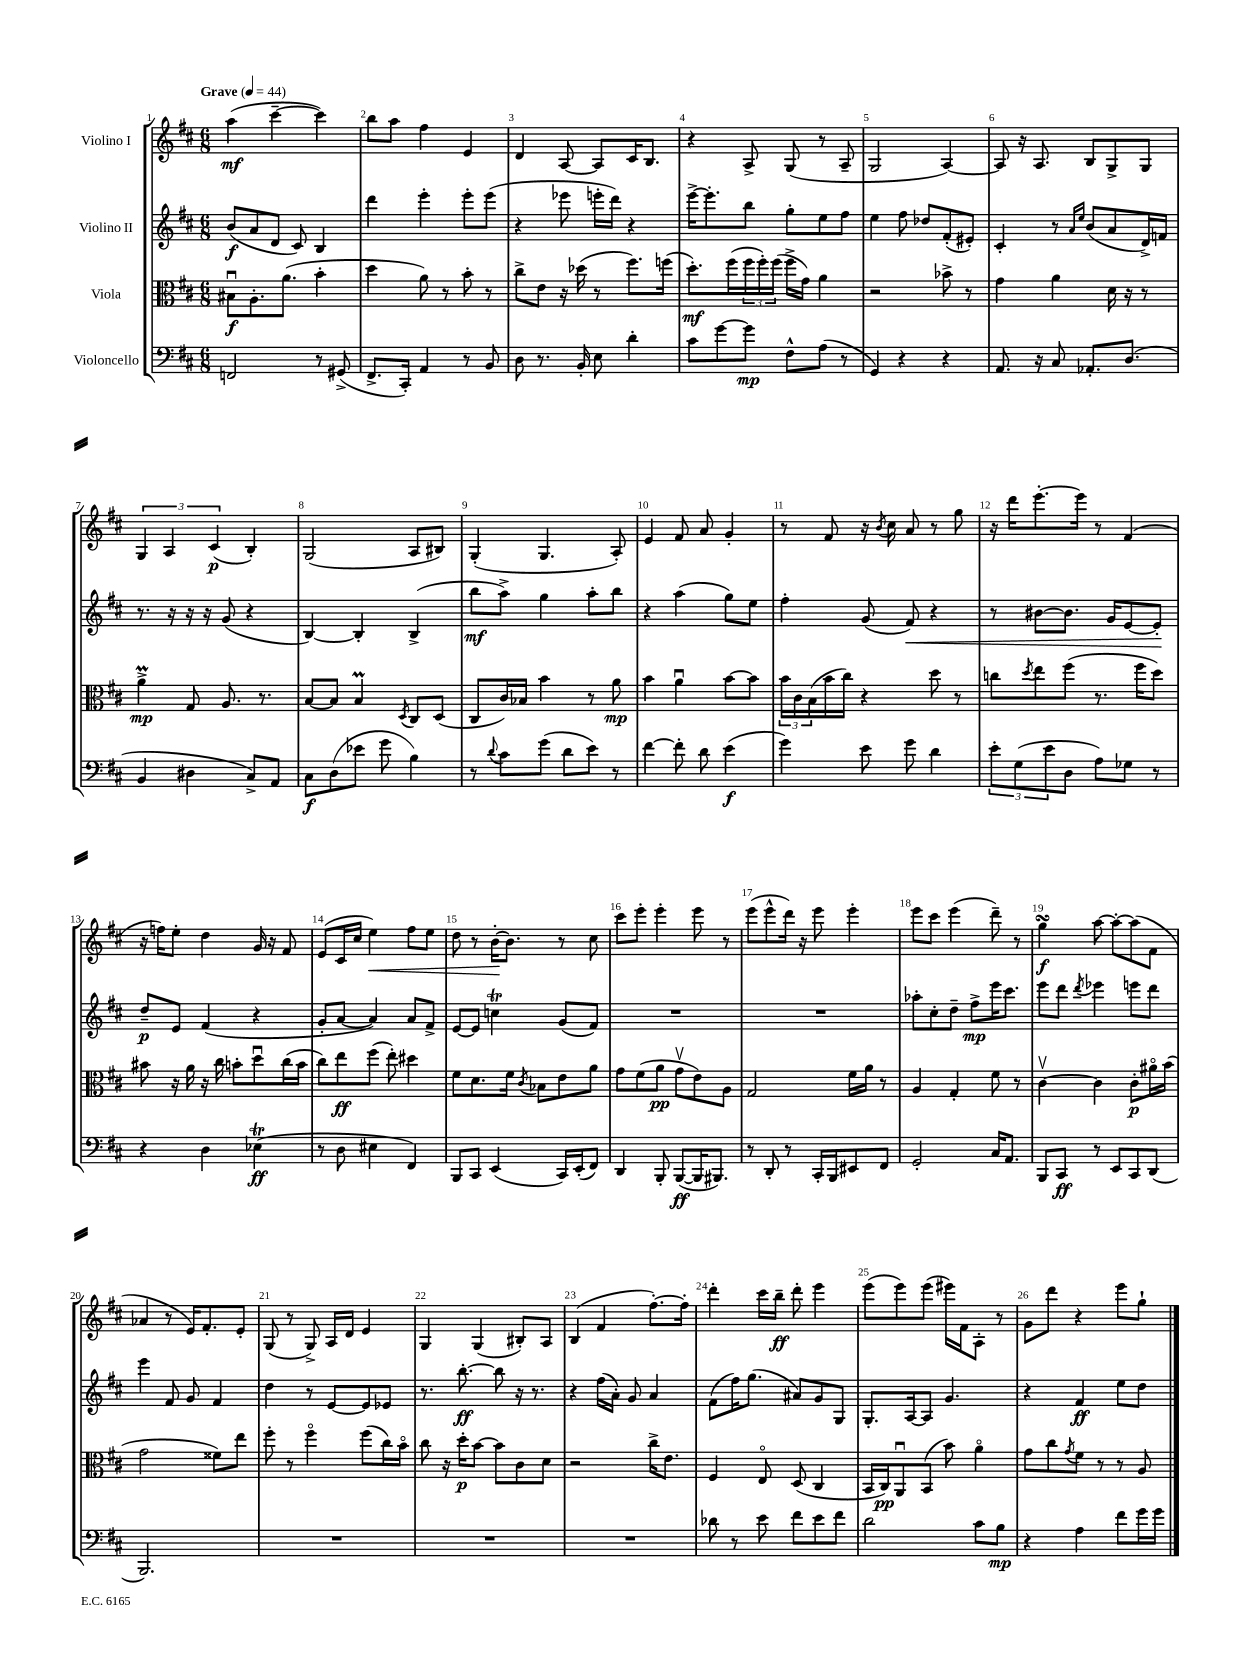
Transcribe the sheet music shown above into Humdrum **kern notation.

**kern	**dynam	**kern	**dynam	**kern	**dynam	**kern	**dynam
*part4	*part4	*part3	*part3	*part2	*part2	*part1	*part1
*staff4	*staff4	*staff3	*staff3	*staff2	*staff2	*staff1	*staff1
*I"Violoncello	*	*I"Viola	*	*I"Violino II	*	*I"Violino I	*
*clefF4	*	*clefC3	*	*clefG2	*	*clefG2	*
*k[f#c#]	*	*k[f#c#]	*	*k[f#c#]	*	*k[f#c#]	*
*M6/8	*	*M6/8	*	*M6/8	*	*M6/8	*
*MM44	*	*MM44	*	*MM44	*	*MM44	*
=1	=1	=1	=1	=1	=1	=1	=1
!	!	!	!	!	!	!LO:TX:a:B:t=Grave	!
2FFn/	.	8B#Xu\L	f	(8b/L	f	(4aa\	mf
.	.	8.A'\	.	8a/	.	.	.
.	.	.	.	8d/J	.	[4ccc#~\	.
.	.	(8.a\J	.	.	.	.	.
.	.	.	.	8c#/)	.	.	.
8r	.	4b'\	.	4B/	.	4ccc#\])	.
(8GG#X^/	.	.	.	.	.	.	.
=2	=2	=2	=2	=2	=2	=2	=2
8.FF#^/L	.	4dd\	.	4ddd\	.	8bb\L	.
.	.	.	.	.	.	8aa\J	.
16CC#'/Jk)	.	.	.	.	.	.	.
4AA/	.	8a\)	.	4eee'\	.	4ff#\	.
.	.	8r	.	.	.	.	.
8r	.	8b'\	.	8eee'\L	.	4e/	.
8BB/	.	8r	.	(8eee\J	.	.	.
=3	=3	=3	=3	=3	=3	=3	=3
8D\	.	8cc#^\L	.	4r	.	4d/	.
8.r	.	8e\J	.	.	.	.	.
.	.	16r	.	8eee-X\	.	[8A/	.
16BB'/	.	(16dd-X\	.	.	.	.	.
8E\	.	8r	.	16eeen'\LL	.	8A/L]	.
.	.	.	.	16ddd\JJ)	.	.	.
4d'\	.	8.ff#\L)	.	4r	.	16c#/K	.
.	.	.	.	.	.	8.B/J	.
.	.	(16ffn\Jk	.	.	.	.	.
=4	=4	=4	=4	=4	=4	=4	=4
8c#\L	.	8.dd'\L)	mf	[16eee^\KL	.	4r	.
.	.	.	.	8.eee'\]	.	.	.
[8g\	.	.	.	.	.	.	.
.	.	(16ff#\L	.	.	.	.	.
8g\J]	mp	24ff#\	.	8bb\J	.	8A^/	.
.	.	24ff#'\)	.	.	.	.	.
.	.	(24ff#\JJ	.	.	.	.	.
8F#^^\L	.	16ff#^\LL	.	8gg'\L	.	(8G/	.
.	.	16g\JJ)	.	.	.	.	.
(8A\J	.	4a\	.	8ee\	.	8r	.
8r	.	.	.	8ff#\J	.	8A~/	.
=5	=5	=5	=5	=5	=5	=5	=5
4GG/)	.	2r	.	4ee\	.	2G/	.
4r	.	.	.	8ff#\	.	.	.
.	.	.	.	8dd-X/L	.	.	.
4r	.	8b-X^\	.	(8f#'/	.	[4A/)	.
.	.	8r	.	8e#X'/J)	.	.	.
=6	=6	=6	=6	=6	=6	=6	=6
8.AA/	.	4g\	.	4c#'/	.	8A/]	.
.	.	.	.	.	.	16r	.
16r	.	.	.	.	.	8.A/	.
8C#/	.	4a\	.	8r	.	.	.
.	.	.	.	16qqa/LL	.	.	.
.	.	.	.	16qqee/JJ	.	.	.
8.AA-X'/L	.	.	.	(8b/L	.	8B/L	.
.	.	16d\	.	8a/	.	8G^/	.
(8.D/J	.	16r	.	.	.	.	.
.	.	8r	.	16d^/L)	.	8G/J	.
.	.	.	.	16fn/JJ	.	.	.
!!LO:LB:g=z
=7	=7	=7	=7	=7	=7	=7	=7
4BB/	.	4aM^\	mp	8.r	.	6G/	.
.	.	.	.	.	.	6A/	.
.	.	.	.	16r	.	.	.
4D#X\	.	8G/	.	16r	.	.	.
.	.	.	.	16r	.	.	.
.	.	.	.	.	.	(6c#/	p
.	.	8.A/	.	(8g/	.	.	.
8C#^/L)	.	.	.	4r	.	4B'/)	.
.	.	8.r	.	.	.	.	.
8AA/J	.	.	.	.	.	.	.
=8	=8	=8	=8	=8	=8	=8	=8
8C#\L	f	[8B/L	.	[4B/)	.	(2G/	.
(8D\	.	8B/J]	.	.	.	.	.
8e-X\J	.	4BM/	.	4B'/]	.	.	.
8g\	.	.	.	.	.	.	.
.	.	8qD/	.	.	.	.	.
4B\)	.	8C#/L	.	(4B^/	.	8A/L	.
.	.	(8D/J	.	.	.	8B#X/J)	.
=9	=9	=9	=9	=9	=9	=9	=9
8r	.	8C#/L	.	8bb\L	mf	(4G'/	.
8qqd/	.	.	.	.	.	.	.
8c#\L	.	16c#/L)	.	8aa^\J)	.	.	.
.	.	16B-X/JJ	.	.	.	.	.
(8g\J	.	4b\	.	4gg\	.	4.G/	.
8d\L	.	.	.	.	.	.	.
8e\J)	.	8r	.	8aa'\L	.	.	.
8r	.	8a\	mp	8bb\J	.	8A'/)	.
=10	=10	=10	=10	=10	=10	=10	=10
[4f#\	.	4b\	.	4r	.	4e/	.
8f#'\]	.	4au\	.	(4aa\	.	8f#/	.
8d\	.	.	.	.	.	8a/	.
(4e\	f	[8b\L	.	8gg\L)	.	4g'/	.
.	.	8b\J]	.	8ee\J	.	.	.
=11	=11	=11	=11	=11	=11	=11	=11
4g\)	.	24b\LL	.	4ff#'\	.	8r	.
.	.	24c#\	.	.	.	.	.
.	.	(24B\	.	.	.	.	.
.	.	16b\	.	.	.	8f#/	.
.	.	16cc#\JJ)	.	.	.	.	.
8e\	.	4r	.	(8g/	.	16r	.
.	.	.	.	.	.	8qb/	.
.	.	.	.	.	.	16cc#\	.
!	!	!	!	!	!LO:HP:b	!	!
8g\	.	.	.	8f#/)	<	8a/	.
4d\	.	8dd\	.	4r	.	8r	.
.	.	8r	.	.	.	8gg\	.
=12	=12	=12	=12	=12	=12	=12	=12
12e'\L	.	8ccn\L	.	8r	.	16r	.
.	.	.	.	.	.	16ddd\KL	.
(12G\	.	.	.	.	.	.	.
.	.	8qdd/	.	.	.	.	.
.	.	8ee\	.	[8b#X\L	.	[8.eee'\	.
12e\	.	.	.	.	.	.	.
8D\J	.	(8ff#\J	.	8.b#\J]	.	.	.
.	.	.	.	.	.	16eee\Jk]	.
8A\L)	.	8.r	.	.	.	8r	.
.	.	.	.	16g/KL	.	.	.
8G-X\J	.	.	.	[8e/	.	(4f#/	.
.	.	16ff#\KL	.	.	.	.	.
8r	.	8dd\J)	.	8e'/J]	.	.	.
.	.	.	.	.	[	.	.
!!LO:LB:g=z
=13	=13	=13	=13	=13	=13	=13	=13
4r	.	8b#X\	.	8dd~/L	p	16r	.
.	.	.	.	.	.	16ffn\KL)	.
.	.	16r	.	8e/J	.	8ee'\J	.
.	.	16a\	.	.	.	.	.
4D\	.	16r	.	(4f#/	.	4dd\	.
.	.	16cc#\	.	.	.	.	.
.	.	8bn'\L	.	.	.	.	.
(4E-XT\	ff	8ddu\	.	4r	.	16g/	.
.	.	.	.	.	.	16r	.
.	.	(16cc#\L	.	.	.	8f#/	.
.	.	16b\JJ	.	.	.	.	.
=14	=14	=14	=14	=14	=14	=14	=14
8r	.	8cc#\L)	.	8g'/L	.	(8e/L	.
8D\	.	8ee\	ff	[8a/J	.	16c#/L	.
.	.	.	.	.	.	16cc#/JJ	.
!	!	!	!	!	!	!	!LO:HP:b
4E#X\	.	(8ff#\J	.	4a/])	.	4ee\)	<
.	.	8ee'\)	.	.	.	.	.
4FF#/)	.	4dd#X\	.	8a/L	.	8ff#\L	.
.	.	.	.	8f#^/J	.	8ee\J	.
=15	=15	=15	=15	=15	=15	=15	=15
8BBB/L	.	8f#\L	.	[8e/L	.	8dd\	.
8CC#/J	.	8.d\	.	8e/J]	.	8r	.
(4EE/	.	.	.	4ccnT\	.	[16b'\KL	.
.	.	16f#\Jk	.	.	.	8.b\J]	[
.	.	8qc#/	.	.	.	.	.
.	.	8B-X\L	.	.	.	.	.
16CC#/LL)	.	8e\	.	(8g/L	.	8r	.
(16EE'/J	.	.	.	.	.	.	.
8FF#/J)	.	8a\J	.	8f#/J)	.	8cc#\	.
=16	=16	=16	=16	=16	=16	=16	=16
4DD/	.	8g\L	.	2.r	.	8ccc#\L	.
.	.	(8f#\	.	.	.	8eee'\J	.
8BBB'/	.	8a\J	pp	.	.	4eee'\	.
([8BBB/L	ff	8gv\L	.	.	.	.	.
16BBB/K]	.	8e\)	.	.	.	8eee\	.
8.BBB#X/J)	.	.	.	.	.	.	.
.	.	8A\J	.	.	.	8r	.
=17	=17	=17	=17	=17	=17	=17	=17
8r	.	2G/	.	2.r	.	(8eee\L	.
8DD'/	.	.	.	.	.	8eee^^\	.
8r	.	.	.	.	.	16ddd\Jk)	.
.	.	.	.	.	.	16r	.
16CC#'/LL	.	.	.	.	.	8eee\	.
16BBB/J	.	.	.	.	.	.	.
8EE#X/	.	16f#\LL	.	.	.	4eee'\	.
.	.	16a\JJ	.	.	.	.	.
8FF#/J	.	8r	.	.	.	.	.
=18	=18	=18	=18	=18	=18	=18	=18
2GG'/	.	4A/	.	8aa-X'\L	.	8eee\L	.
.	.	.	.	8cc#'\	.	8ccc#\J	.
.	.	4G'/	.	8dd~\J	.	(4eee\	.
.	.	.	.	8ff#^\L	mp	.	.
16C#/KL	.	8f#\	.	16eee\K	.	8ddd~\)	.
8.AA/J	.	.	.	8.ccc#\J	.	.	.
.	.	8r	.	.	.	8r	.
=19	=19	=19	=19	=19	=19	=19	=19
8BBB/L	.	[4c#v\	.	8eee\L	.	4ggsSSs\	f
8CC#/J	ff	.	.	8ddd\J	.	.	.
.	.	.	.	8qddd/	.	.	.
8r	.	4c#\]	.	4eee-X\	.	[8aa\	.
8EE/L	.	.	.	.	.	8aa'\L_	.
8CC#/	.	8c#'\L	p	8eeen\L	.	(8aa\]	.
(8DD/J	.	16a#X\L	.	8ddd\J	.	8f#\J	.
.	.	(16b\JJ	.	.	.	.	.
!!LO:LB:g=z
=20	=20	=20	=20	=20	=20	=20	=20
2.BBB/)	.	2g\	.	4eee\	.	4a-X/	.
.	.	.	.	8f#/	.	8r	.
.	.	.	.	8g/	.	16e/KL)	.
.	.	.	.	.	.	8.f#'/	.
.	.	8f##X\L)	.	4f#/	.	.	.
.	.	8ee\J	.	.	.	8e'/J	.
=21	=21	=21	=21	=21	=21	=21	=21
2.r	.	8ff#'\	.	4dd\	.	(8G/	.
.	.	8r	.	.	.	8r	.
.	.	4ff#\	.	8r	.	8G^/)	.
.	.	.	.	[8e/L	.	16A/LL	.
.	.	.	.	.	.	16d/JJ	.
.	.	(8ff#\L	.	8e/]	.	4e/	.
.	.	16cc#\L)	.	8e-X/J	.	.	.
.	.	16b\JJ	.	.	.	.	.
=22	=22	=22	=22	=22	=22	=22	=22
2.r	.	8cc#\	.	8.r	.	4G/	.
.	.	16r	.	.	.	.	.
.	.	16dd'\KL	p	[8.bb'\	ff	.	.
.	.	[8b\J	.	.	.	(4G/	.
.	.	8b\L]	.	8bb\]	.	.	.
.	.	8c#\	.	16r	.	8B#X'/L)	.
.	.	.	.	8.r	.	.	.
.	.	8d\J	.	.	.	8A/J	.
=23	=23	=23	=23	=23	=23	=23	=23
2.r	.	2r	.	4r	.	(4B/	.
.	.	.	.	(16ff#\LL	.	4f#/	.
.	.	.	.	16a'\JJ)	.	.	.
.	.	.	.	8g/	.	.	.
.	.	16cc#^\KL	.	4a/	.	[8.ff#'\L)	.
.	.	8.e\J	.	.	.	.	.
.	.	.	.	.	.	16ff#'\Jk]	.
=24	=24	=24	=24	=24	=24	=24	=24
8d-X\	.	4F#/	.	(8f#\L	.	4ddd'\	.
8r	.	.	.	16ff#\K)	.	.	.
.	.	.	.	(8.gg\J	.	.	.
8e\	.	8E/	.	.	.	16ccc#\LL	.
.	.	.	.	.	.	16bb~\JJ	ff
8f#\L	.	(8D/	.	8a#X/L)	.	8ddd'\	.
8e\	.	4C#/	.	8g/	.	4eee\	.
8f#\J	.	.	.	8G/J	.	.	.
=25	=25	=25	=25	=25	=25	=25	=25
2d\	.	16BB/LL	.	8.G'/L	.	(8eee\L	.
.	.	16C#/J)	pp	.	.	.	.
.	.	8AAu/	.	.	.	8eee\)	.
.	.	.	.	[16A/k	.	.	.
.	.	(8BB/J	.	8A/J]	.	(8eee\J	.
.	.	8b\)	.	4.g/	.	16eee#X\LL)	.
.	.	.	.	.	.	16f#\J	.
8c#\L	.	4a\	.	.	.	8A'\J	.
8B\J	mp	.	.	.	.	8r	.
=26	=26	=26	=26	=26	=26	=26	=26
4r	.	8g\L	.	4r	.	8g\L	.
.	.	8cc#\	.	.	.	8ddd\J	.
.	.	8qg/	.	.	.	.	.
4A\	.	8f#\J	.	4f#/	ff	4r	.
.	.	8r	.	.	.	.	.
8f#\L	.	8r	.	8ee\L	.	8eee\L	.
16g\L	.	8A/	.	8dd\J	.	8gg`\J	.
16g\JJ	.	.	.	.	.	.	.
==	==	==	==	==	==	==	==
*-	*-	*-	*-	*-	*-	*-	*-
